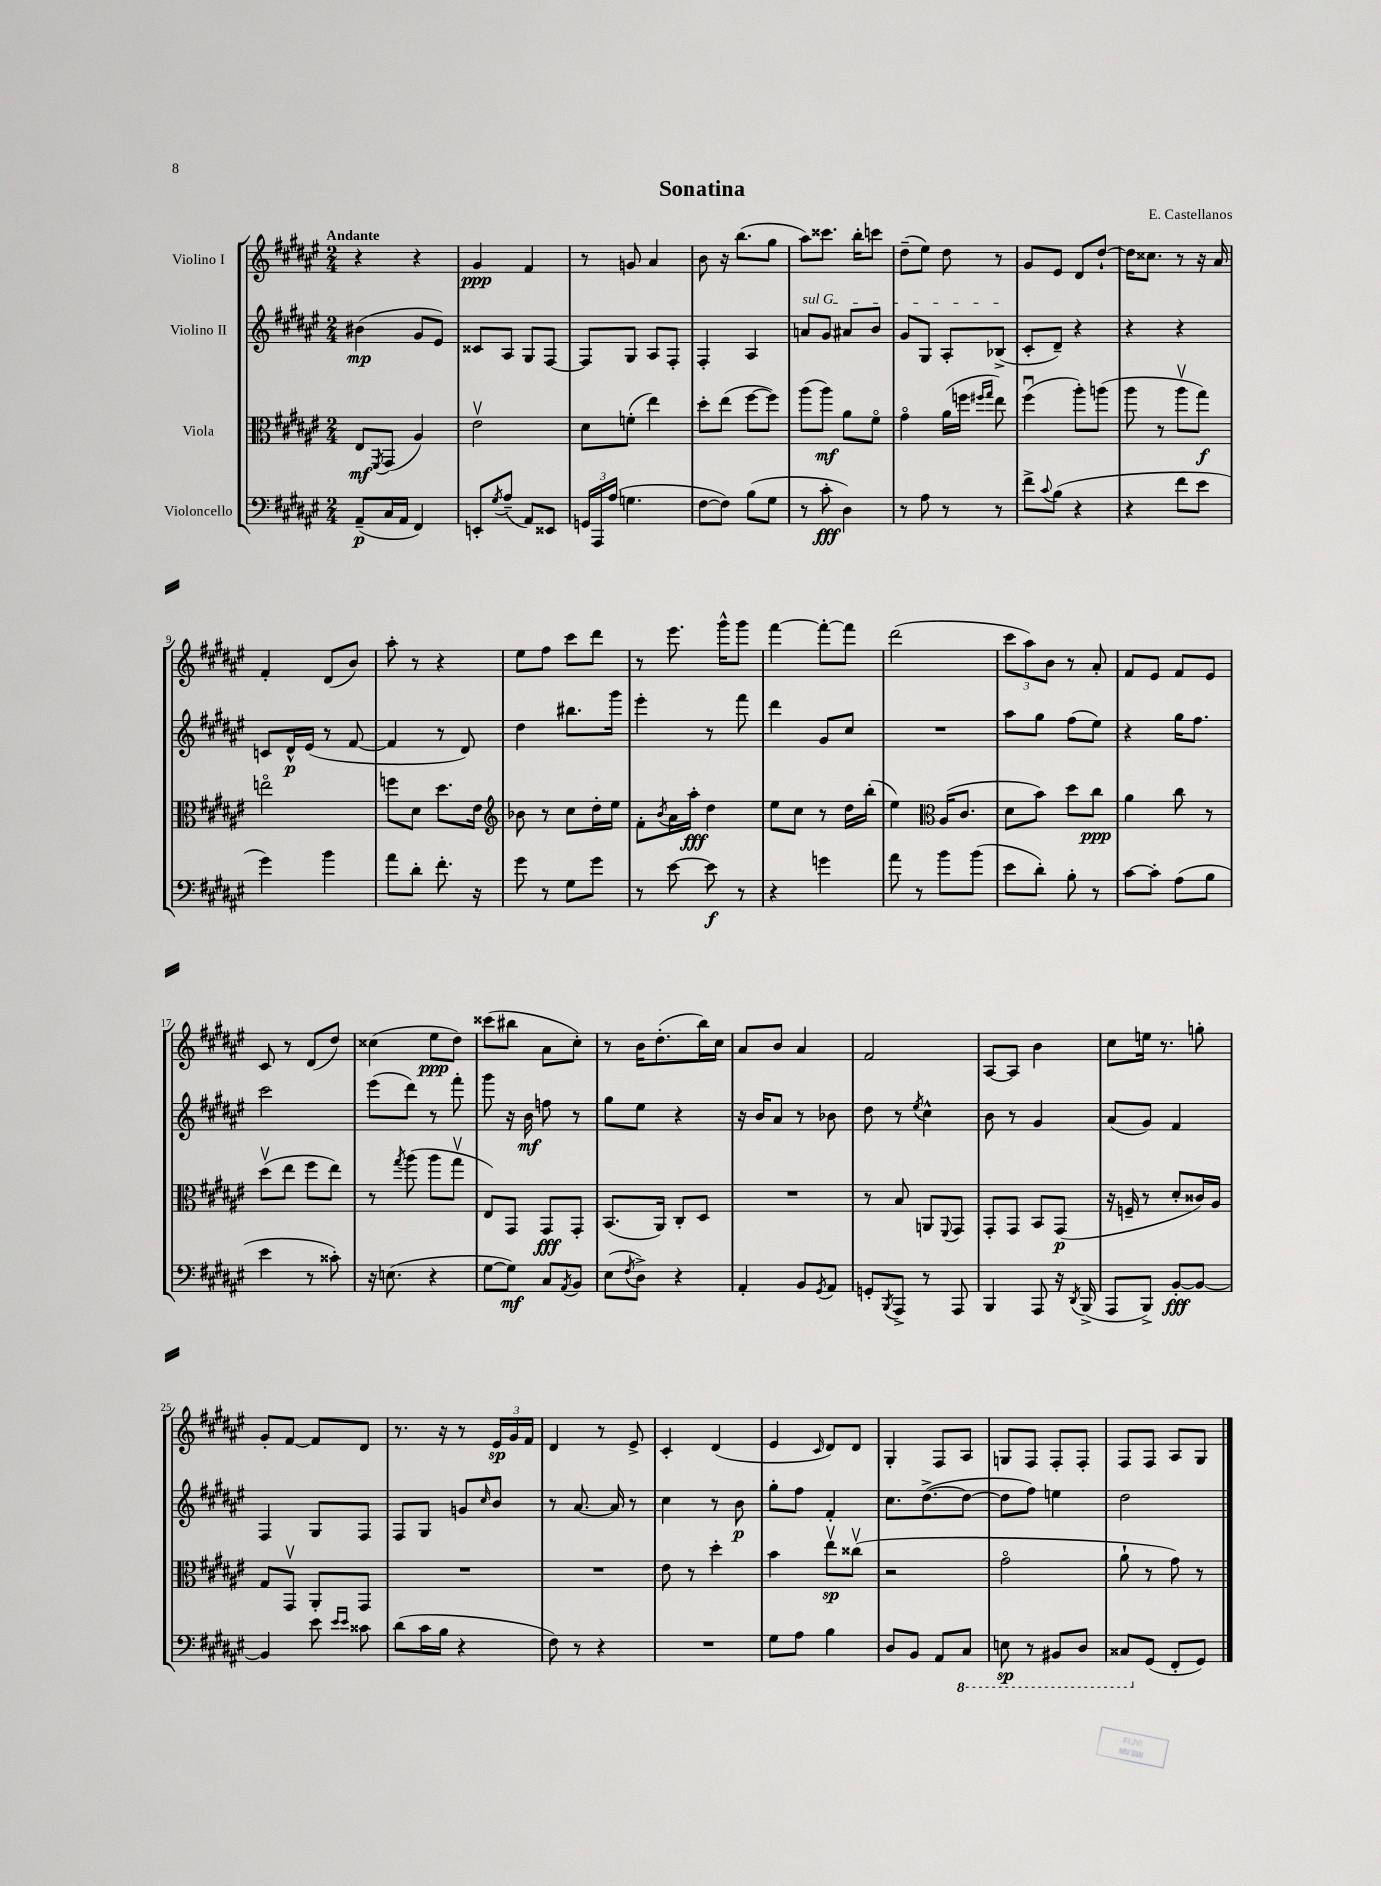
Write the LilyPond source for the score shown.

\header { title = "Sonatina" composer = "E. Castellanos" }
<<
\new StaffGroup <<
\new Staff = "s0" \with { instrumentName = "Violino I" } {
    \clef treble \key fis \major \numericTimeSignature \time 2/4 \tempo "Andante"
    r4 r4 |
    gis'4\ppp fis'4 |
    r8 g'8 ais'4 |
    b'8 r16 b''8.( gis''8 |
    ais''8) cisis'''8. b''16-. c'''8 |
    dis''8--( eis''8) dis''8 r8 |
    gis'8 eis'8 dis'8 dis''8~-! |
    dis''16 cisis''8. r8 r16 ais'16 |
    fis'4-. dis'8( b'8) |
    ais''8-. r8 r4 |
    eis''8 fis''8 cis'''8 dis'''8 |
    r8 eis'''8. gis'''16-^ gis'''8 |
    fis'''4~ fis'''8~-. fis'''8 |
    dis'''2( |
    \tuplet 3/2 { cis'''8 ais''8) b'8 } r8 ais'8-. |
    fis'8 eis'8 fis'8 eis'8 |
    cis'8 r8 dis'8( dis''8) |
    cisis''4( eis''8\ppp dis''8) |
    cisis'''8( bis''8 ais'8 cis''8-.) |
    r8 b'16 dis''8.-.( b''16) cis''16 |
    ais'8 b'8 ais'4 |
    fis'2 |
    ais8~ ais8 b'4 |
    cis''8 e''16 r8. g''8-. |
    gis'8-. fis'8~ fis'8 dis'8 |
    r8. r16 r8 \tuplet 3/2 { eis'16\sp gis'16 fis'16 } |
    dis'4 r8 eis'8-> |
    cis'4-. dis'4( |
    eis'4 \grace { cis'16 } dis'8) dis'8 |
    gis4-. fis8 ais8 |
    g8 fis8 fis8-. fis8-. |
    fis8 fis8 ais8 gis8 \bar "|." |
}
\new Staff = "s1" \with { instrumentName = "Violino II" } {
    \clef treble \key fis \major \numericTimeSignature \time 2/4
    bis'4\mp( gis'8 eis'8) |
    cisis'8 ais8 gis8 fis8~ |
    fis8 gis8 ais8 fis8-. |
    fis4-. ais4 |
    \once \override TextSpanner.bound-details.left.text = \markup { \italic "sul G" } a'8\startTextSpan gis'8 ais'8 b'8 |
    gis'8 gis8 ais8-. bes8->\stopTextSpan( |
    cis'8-. dis'8--) r4 |
    r4 r4 |
    c'8 dis'16-^\p eis'16( r8 fis'8~ |
    fis'4 r8 dis'8) |
    dis''4 bis''8. gis'''16 |
    eis'''4-. r8 fis'''8 |
    dis'''4 gis'8 cis''8 |
    R2 |
    ais''8 gis''8 fis''8( eis''8) |
    r4 gis''16 fis''8. |
    cis'''2 |
    eis'''8( dis'''8) r8 fis'''8-. |
    gis'''8 r16 b'16\mf f''8 r8 |
    gis''8 eis''8 r4 |
    r16 b'16 ais'8 r8 bes'8 |
    dis''8 r8 \acciaccatura { eis''8 } cis''4-^ |
    b'8 r8 gis'4 |
    ais'8( gis'8) fis'4 |
    fis4 gis8 fis8 |
    fis8 gis8 g'8 \grace { cis''16 } b'8 |
    r8 ais'8.~ ais'16 r8 |
    cis''4 r8 b'8\p |
    gis''8-. fis''8 fis'4-. |
    cis''8. dis''8.~->( dis''8~ |
    dis''8 fis''8) e''4 |
    dis''2 \bar "|." |
}
\new Staff = "s2" \with { instrumentName = "Viola" } {
    \clef alto \key fis \major \numericTimeSignature \time 2/4
    eis8\mf \acciaccatura { fis,8 } gis,8( ais4) |
    eis'2\upbow |
    dis'8 f'8-.( eis''4) |
    dis''8-. eis''8( fis''8~ fis''8) |
    ais''8( ais''8\mf) ais'8 fis'8\flageolet |
    gis'4\flageolet ais'16( f''16 \grace { fis''16 gis''16 } eis''8) |
    fis''4\downbow( ais''8-.) a''8( |
    ais''8 r8 ais''8\upbow gis''8\f) |
    e''2\flageolet |
    f''8 dis'8 dis''8. eis'16 |
    \clef treble bes'8 r8 cis''8 dis''16-. eis''16 |
    fis'8-. \acciaccatura { b'8 } ais'16 ais''16-.\fff dis''4 |
    eis''8 cis''8 r8 dis''16 b''16-.( |
    eis''4) \clef alto ais16( cis'8. |
    dis'8 b'8) dis''8 cis''8\ppp |
    ais'4 cis''8 r8 |
    dis''8\upbow( eis''8 fis''8 eis''8) |
    r8 \acciaccatura { gis''8 } ais''8( ais''8 gis''8\upbow |
    eis8) gis,8 gis,8\fff gis,8-. |
    b,8.( ais,16) cis8-. dis8 |
    R2 |
    r8 b8 a,8 \appoggiatura { fis,8 } gis,8 |
    gis,8-. gis,8 b,8 gis,8\p( |
    r16 f16-- r8 dis'8-. cisis'16) ais16 |
    gis8 gis,8\upbow ais,8-. gis,8 |
    R2 |
    R2 |
    eis'8 r8 dis''4-. |
    b'4 eis''8\upbow\sp cisis''8\upbow( |
    r2 |
    gis'2\flageolet |
    ais'8-! r8 gis'8) r8 \bar "|." |
}
\new Staff = "s3" \with { instrumentName = "Violoncello" } {
    \clef bass \key fis \major \numericTimeSignature \time 2/4
    ais,8--\p( cis16 ais,16 fis,4) |
    e,8-. \acciaccatura { gis8 } ais8--( ais,8) eisis,8 |
    \tuplet 3/2 { g,16 ais,,16 ais16( } g4. |
    fis8~ fis8) b8( gis8 |
    r8 cis'8-.\fff dis4) |
    r8 ais8 r8 r8 |
    fis'8-> \appoggiatura { cis'8 } b8( r4 |
    r4 fis'8 eis'8 |
    gis'4) b'4 |
    ais'8 dis'8-. fis'8.-. r16 |
    gis'8 r8 gis8 gis'8 |
    r8 eis'8~ eis'8\f r8 |
    r4 g'4 |
    ais'8 r8 b'8 b'8( |
    eis'8 dis'8-.) b8-. r8 |
    cis'8~ cis'8-. ais8( b8 |
    eis'4 r8 cisis'8-.) |
    r16 e8.( r4 |
    gis8~ gis8\mf) cis8 \acciaccatura { ais,8 } b,8 |
    eis8( \acciaccatura { fis8 } dis8->) r4 |
    ais,4-. b,8 \acciaccatura { gis,8 } ais,8 |
    g,8-. \acciaccatura { b,,8 } ais,,8-> r8 ais,,8 |
    b,,4 ais,,8 r16 \acciaccatura { dis,8 } b,,16->( |
    ais,,8 b,,8->) b,8~-.\fff b,8~ |
    b,4 eis'8 \grace { eis'16 eis'16 } cisis'8 |
    dis'8( cis'16 b16 r4 |
    fis8) r8 r4 |
    R2 |
    gis8 ais8 b4 |
    dis8 b,8 ais,8 \ottava #-1 cis,8 |
    e,8\sp r8 bis,,8 dis,8 |
    cisis,8 \ottava #0 gis,8( fis,8-. gis,8) \bar "|." |
}
>>
>>
